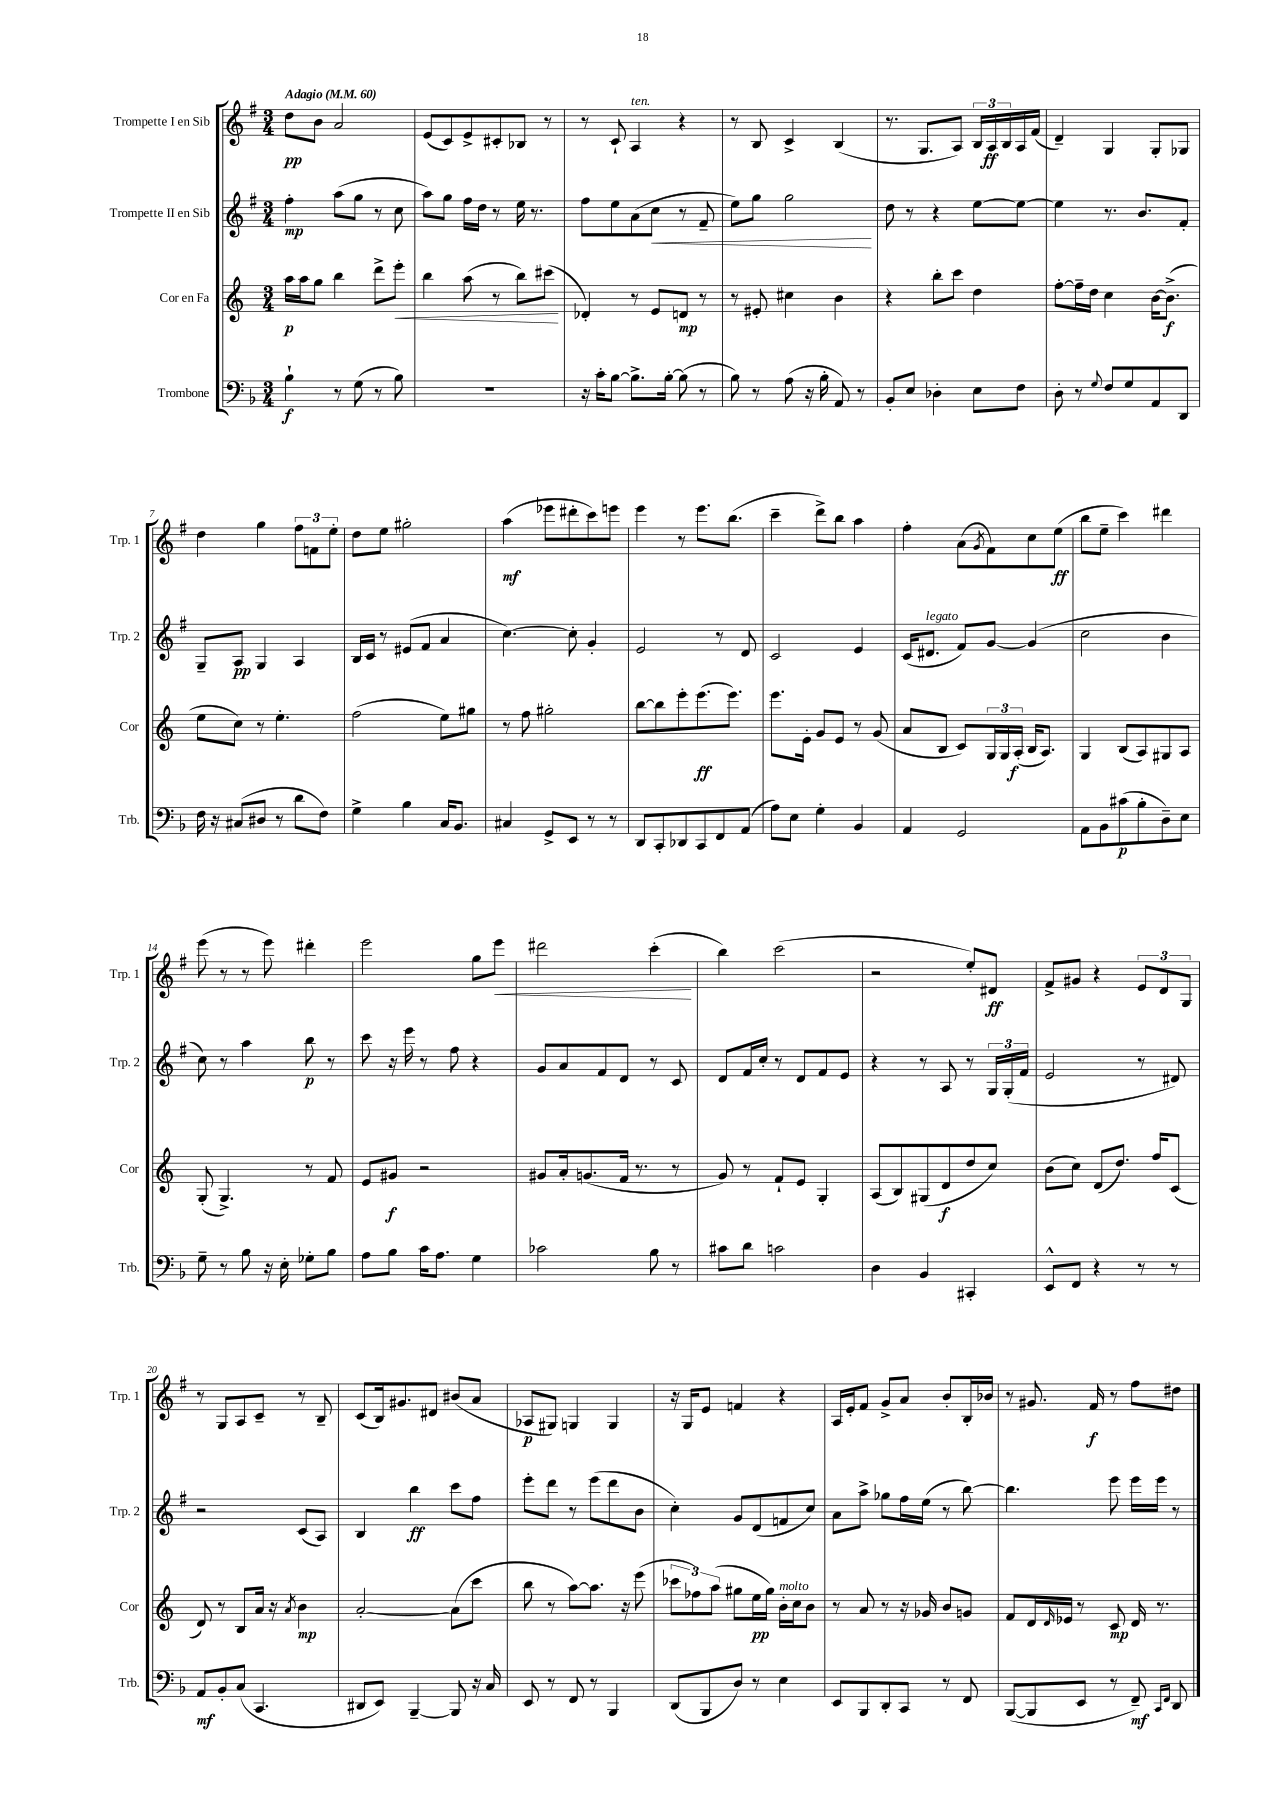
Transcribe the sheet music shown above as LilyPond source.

<<
\new StaffGroup <<
\new Staff = "s0" \with { instrumentName = "Trompette I en Sib" shortInstrumentName = "Trp. 1" } {
    \clef treble \key g \major \numericTimeSignature \time 3/4 \tempo "Adagio" 4 = 60
    d''8\pp b'8 a'2 |
    e'8( c'8) e'8-> cis'8-. bes8 r8 |
    r8 c'8-! a4^\markup { \italic "ten." } r4 |
    r8 b8 c'4-> b4( |
    r8. g8. a8) \tuplet 3/2 { b16 a16\ff b16 } a16 fis'16( |
    d'4--) g4 g8-. ges8 |
    d''4 g''4 \tuplet 3/2 { fis''8 f'8 e''8-. } |
    d''8 e''8 gis''2-. |
    a''4\mf( ees'''8 dis'''8-. c'''8) e'''8 |
    e'''4 r8 e'''8. b''8.( |
    c'''4-- d'''8->) b''8 a''4 |
    fis''4-. a'8( \acciaccatura { g'8 } fis'8) c''8 e''8\ff( |
    b''8 e''8-- c'''4) dis'''4 |
    e'''8( r8 r8 e'''8) dis'''4-. |
    e'''2 g''8 e'''8\< |
    dis'''2 c'''4-.\!( |
    b''4) c'''2( |
    r2 e''8-.) dis'8\ff |
    fis'8-> gis'8 r4 \tuplet 3/2 { e'8 d'8 g8 } |
    r8 g8 a8 c'8-- r8 b8-- |
    c'8( b16) gis'8. dis'8 bis'8( a'8 |
    aes8\p gis8) g4 g4 |
    r16 g16 e'8 f'4 r4 |
    a16 e'16-. fis'8 g'8-> a'8 b'8-. b16-. bes'16 |
    r8 gis'8. fis'16\f r8 fis''8 dis''8 \bar "|." |
}
\new Staff = "s1" \with { instrumentName = "Trompette II en Sib" shortInstrumentName = "Trp. 2" } {
    \clef treble \key g \major \numericTimeSignature \time 3/4
    fis''4-.\mp a''8( g''8 r8 c''8 |
    a''8) g''8 fis''16 d''16 r8 e''16 r8. |
    fis''8 e''8 a'8( c''8\< r8 fis'8-- |
    e''8) g''8 g''2\! |
    d''8 r8 r4 e''8~ e''8~ |
    e''4 r8. b'8. fis'8-. |
    g8-- a8\pp g4 a4 |
    b16 c'16 r8 eis'8( fis'8 a'4 |
    c''4.~) c''8-. g'4-. |
    e'2 r8 d'8 |
    c'2 e'4 |
    c'16( dis'8.^\markup { \italic "legato" } fis'8) g'8~ g'4( |
    c''2 b'4 |
    c''8) r8 a''4 b''8\p r8 |
    c'''8 r16 e'''16 r8 fis''8 r4 |
    g'8 a'8 fis'8 d'8 r8 c'8 |
    d'8 fis'16 c''16-. r8 d'8 fis'8 e'8 |
    r4 r8 a8 r8 \tuplet 3/2 { g16 g16-.( fis'16 } |
    e'2 r8 dis'8) |
    r2 c'8( a8) |
    b4 b''4\ff c'''8 fis''8 |
    e'''8-. d'''8 r8 e'''8( d'''8 b'8 |
    c''4-.) g'8 d'8( f'8 c''8) |
    a'8 a''8-> ges''8 fis''16 e''16( r8 b''8~) |
    b''4. e'''8 e'''16 e'''16 r8 \bar "|." |
}
\new Staff = "s2" \with { instrumentName = "Cor en Fa" shortInstrumentName = "Cor" } {
    \clef treble \key c \major \numericTimeSignature \time 3/4
    a''16\p a''16 g''8 b''4 d'''8-> e'''8-.\< |
    b''4 a''8( r8 b''8) cis'''8\!( |
    des'4-.) r8 e'8 d'8\mp r8 |
    r8 eis'8-. cis''4 b'4 |
    r4 b''8-. c'''8 d''4 |
    f''8~-. f''16-- d''16 c''4 b'16~ b'8.->\f( |
    e''8 c''8) r8 e''4.-. |
    f''2( e''8) gis''8 |
    r8 f''8 gis''2-. |
    b''8~ b''8 e'''8-. e'''8.\ff( e'''8.) |
    e'''8. e'16-. g'8 e'8 r8 g'8( |
    a'8 b8 c'8) \tuplet 3/2 { g16 g16 a16-.\f( } b16 a8.) |
    g4 b8( a8) gis8 a8 |
    g8-.( g4.->) r8 f'8 |
    e'8 gis'8\f r2 |
    gis'8 a'16-. g'8.( f'16 r8. r8 |
    g'8) r8 f'8-! e'8 g4-. |
    a8( b8) gis8( d'8\f d''8 c''8) |
    b'8( c''8) d'8( d''8.) f''16 c'8( |
    d'8) r8 b8 a'16 r16 \acciaccatura { a'8 } b'4\mp |
    a'2~-. a'8( c'''8 |
    b''8 r8 a''8~) a''8. r16 e'''8( |
    \tuplet 3/2 { ces'''8 fes''8) a''8( } gis''8 e''16\pp gis''16) b'16-.^\markup { \italic "molto" } c''16 b'8 |
    r8 a'8 r8 r16 ges'16 b'8 g'8 |
    f'8 d'16 \grace { d'16 } ees'16 r8 c'8\mp d'16 r8. \bar "|." |
}
\new Staff = "s3" \with { instrumentName = "Trombone" shortInstrumentName = "Trb." } {
    \clef bass \key f \major \numericTimeSignature \time 3/4
    bes4-!\f r8 g8( r8 bes8) |
    R2. |
    r16 c'16-. bes8~ bes8.-> bes16~-. bes8( r8 |
    bes8) r8 a8( r16 bes16-. a,8) r8 |
    bes,8-. e8 des4-. e8 f8 |
    d8-. r8 \appoggiatura { g8 } f8 g8 a,8 d,8 |
    f16 r16 cis8( dis8 r8 d'8 f8) |
    g4-> bes4 c16 bes,8. |
    cis4 g,8-> e,8 r8 r8 |
    d,8 c,8-. des,8 c,8 f,8 a,8( |
    a8) e8 g4-. bes,4 |
    a,4 g,2 |
    a,8 bes,8 cis'8\p( bes8-. d8--) e8 |
    g8-- r8 bes8 r16 e16-. ges8-. bes8 |
    a8 bes8 c'16 a8. g4 |
    ces'2 bes8 r8 |
    cis'8 d'8 c'2 |
    d4 bes,4 cis,4-. |
    e,8-^ f,8 r4 r8 r8 |
    a,8\mf bes,8-. c8( c,4. |
    dis,8 e,8) bes,,4~-- bes,,8 r16 c16 |
    e,8 r8 f,8 r8 bes,,4 |
    d,8( bes,,8 d8) r8 e4 |
    e,8 bes,,8 d,8-. c,8 r8 f,8 |
    bes,,8~( bes,,8 e,8 r8 f,8--\mf) \grace { c,16 f,16 } d,8 \bar "|." |
}
>>
>>
